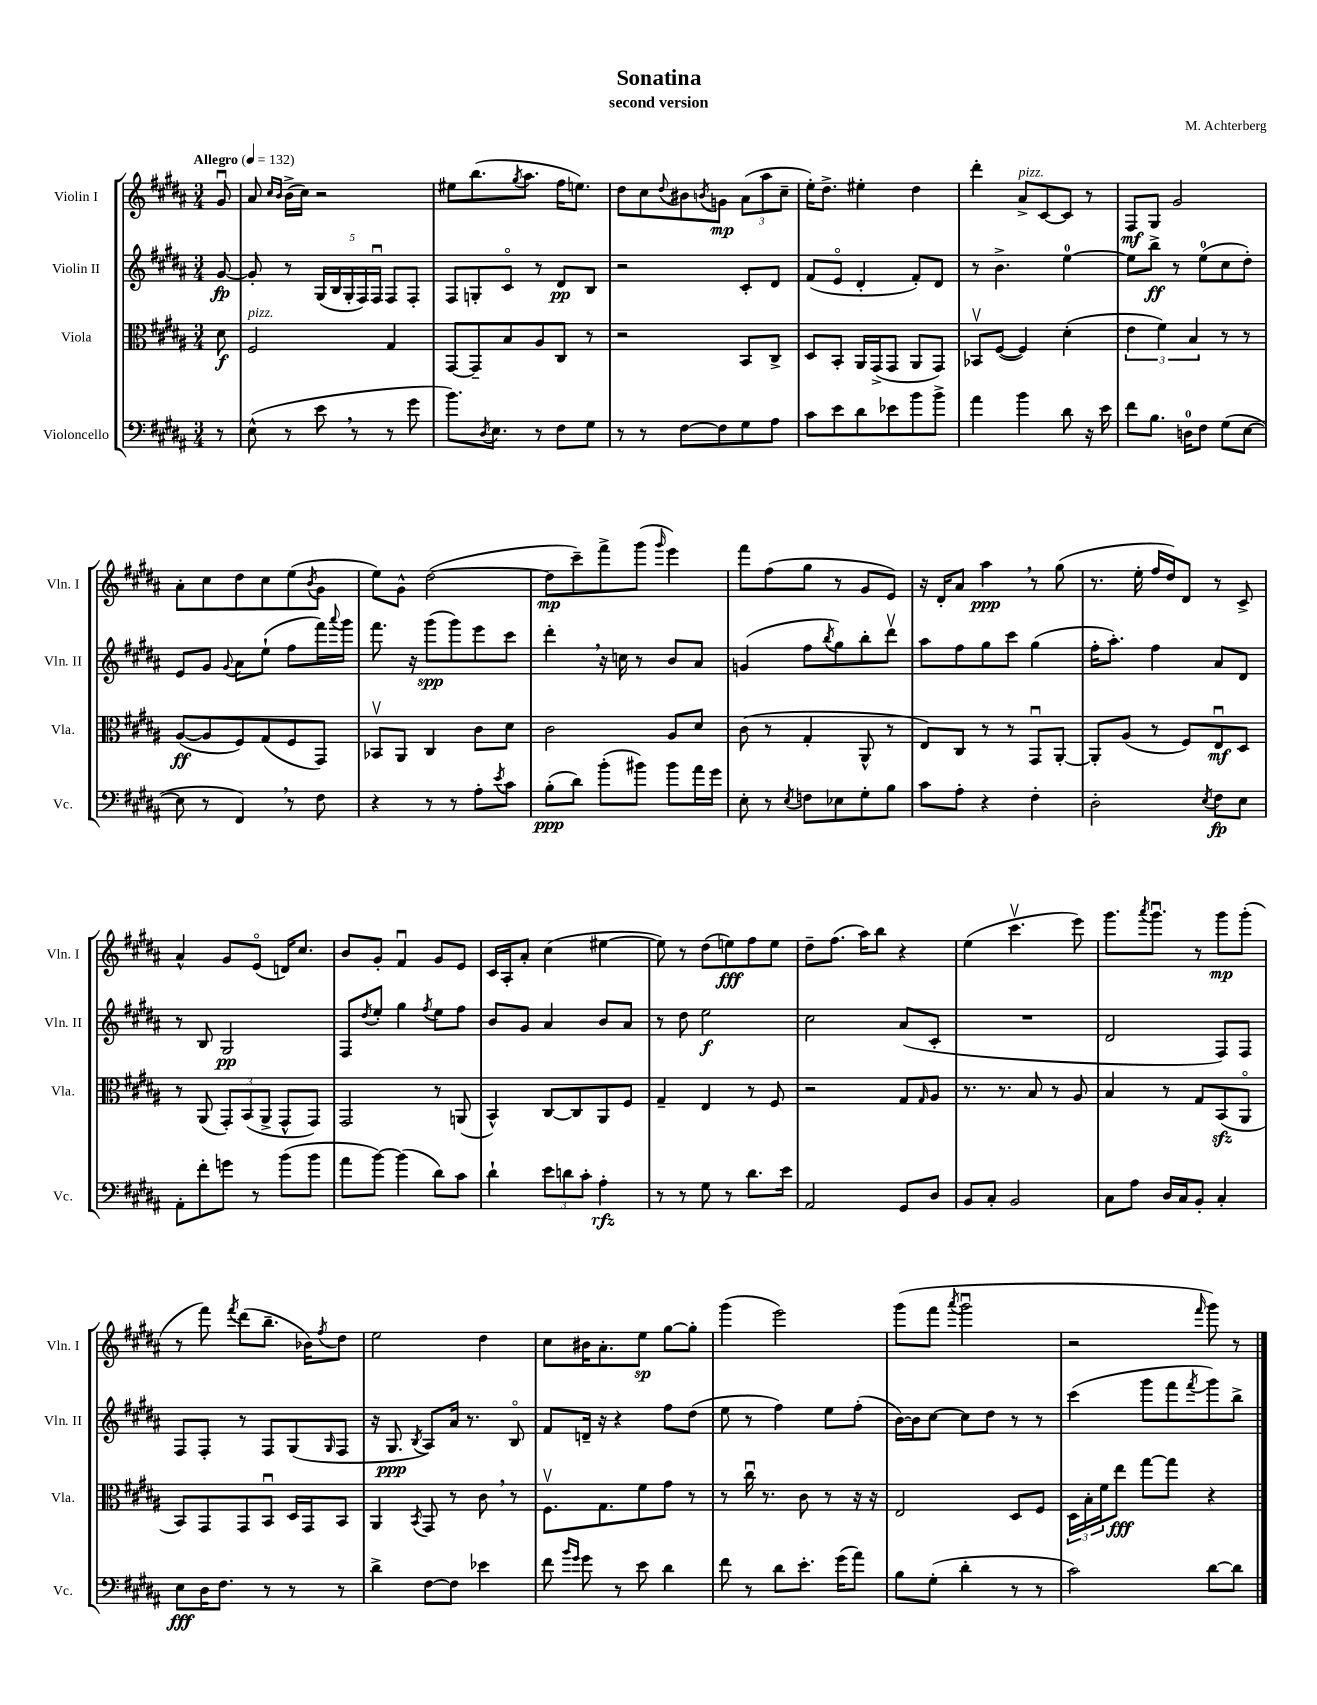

**kern	**dynam	**kern	**dynam	**kern	**dynam	**kern	**dynam
*part4	*part4	*part3	*part3	*part2	*part2	*part1	*part1
*staff4	*staff4	*staff3	*staff3	*staff2	*staff2	*staff1	*staff1
*I"Violoncello	*	*I"Viola	*	*I"Violin II	*	*I"Violin I	*
*I'Vc.	*	*I'Vla.	*	*I'Vln. II	*	*I'Vln. I	*
*clefF4	*	*clefC3	*	*clefG2	*	*clefG2	*
*k[f#c#g#d#a#]	*	*k[f#c#g#d#a#]	*	*k[f#c#g#d#a#]	*	*k[f#c#g#d#a#]	*
*M3/4	*	*M3/4	*	*M3/4	*	*M3/4	*
*MM132	*	*MM132	*	*MM132	*	*MM132	*
=	=	=	=	=	=	=	=
!	!	!	!	!	!	!LO:TX:a:B:t=Allegro	!
8r	.	8d#\	f	[8g#/	fp	8g#u/	.
=1	=1	=1	=1	=1	=1	=1	=1
!	!	!LO:TX:a:i:t=pizz.	!	!	!	!	!
(8E^^\	.	2F#/	.	8g#'/]	.	8a#/	.
.	.	.	.	.	.	16qqcc#/LL	.
.	.	.	.	.	.	16qqb/JJ	.
8r	.	.	.	8r	.	(16b^\LL	.
.	.	.	.	.	.	16cc#\JJ)	.
8e,\	.	.	.	(20G#/LL	.	2r	.
.	.	.	.	20B/	.	.	.
.	.	.	.	20G#'/	.	.	.
8r	.	.	.	.	.	.	.
.	.	.	.	20F#/)	.	.	.
.	.	.	.	20F#u/JJ	.	.	.
8r	.	4G#/	.	8F#/L	.	.	.
8g#\	.	.	.	8F#'/J	.	.	.
=2	=2	=2	=2	=2	=2	=2	=2
8.b\L)	.	[8GG#/L	.	8F#/L	.	8ee#X\L	.
.	.	8GG#~/]	.	8Gn'/	.	(8.bb\	.
8qD#/	.	.	.	.	.	.	.
8.E\J	.	.	.	.	.	.	.
.	.	8B/	.	8c#/J	.	.	.
.	.	.	.	.	.	8qgg#/	.
.	.	.	.	.	.	8.aa#\J	.
8r	.	8A#/	.	8r	.	.	.
8F#\L	.	8C#/J	.	8d#/L	pp	16ff#\KL	.
.	.	.	.	.	.	8.een\J)	.
8G#\J	.	8r	.	8B/J	.	.	.
=3	=3	=3	=3	=3	=3	=3	=3
8r	.	2r	.	2r	.	8dd#\L	.
8r	.	.	.	.	.	8cc#\	.
.	.	.	.	.	.	8qqdd#/	.
[8F#\L	.	.	.	.	.	8b#X\	.
.	.	.	.	.	.	8qbn/	.
8F#\]	.	.	.	.	.	8gn\J	mp
8G#\	.	8BB/L	.	8c#'/L	.	(12a#\L	.
.	.	.	.	.	.	12aa#\	.
8A#\J	.	8C#^/J	.	8d#/J	.	.	.
.	.	.	.	.	.	12cc#~\J	.
=4	=4	=4	=4	=4	=4	=4	=4
8c#\L	.	8D#/L	.	(8f#/L	.	16ee'\KL)	.
.	.	.	.	.	.	8.dd#^\J	.
8e\	.	8BB'/J	.	8e/J	.	.	.
8d#\	.	16AA#/LL	.	4d#'/	.	4ee#X'\	.
.	.	(16GG#^/J	.	.	.	.	.
8e-X\	.	8GG#/J	.	.	.	.	.
8b\	.	8AA#/L	.	8f#'/L)	.	4dd#\	.
8b^\J	.	8GG#/J)	.	8d#/J	.	.	.
=5	=5	=5	=5	=5	=5	=5	=5
4a#\	.	8BB-Xv/L	.	8r	.	4ddd#'\	.
.	.	([8F#/J	.	4.b^\	.	.	.
!	!	!	!	!	!	!LO:TX:a:i:t=pizz.	!
4b\	.	4F#/])	.	.	.	8a#^/L	.
.	.	.	.	.	.	[8c#/	.
8d#\	.	(4d#'\	.	[4ee\	.	8c#/J]	.
16r	.	.	.	.	.	8r	.
16e\	.	.	.	.	.	.	.
=6	=6	=6	=6	=6	=6	=6	=6
8f#\L	.	6e\	.	8ee\L]	.	8F#/L	mf
8.B\J	.	.	.	8bb^\J	ff	8G#/J	.
.	.	6f#\)	.	.	.	.	.
.	.	.	.	8r	.	2g#/	.
16Dn\KL	.	.	.	.	.	.	.
.	.	6B/	.	.	.	.	.
8F#\J	.	.	.	(8ee\L	.	.	.
(8G#\L	.	8r	.	8cc#\	.	.	.
[8E\J	.	8r	.	8dd#'\J)	.	.	.
!!LO:LB:g=z
=7	=7	=7	=7	=7	=7	=7	=7
8E\]	.	([8A#/L	ff	8e/L	.	8a#'\L	.
8r	.	8A#/]	.	8g#/J	.	8cc#\	.
.	.	.	.	8qqg#/	.	.	.
4FF#,/)	.	8F#/)	.	8a#\L	.	8dd#\	.
.	.	(8G#/	.	(8ee`\J	.	8cc#\	.
8r	.	8F#/	.	8ff#\L	.	(8ee\	.
.	.	.	.	.	.	8qb/	.
8F#\	.	8GG#/J)	.	16fff#\L)	.	8g#\J	.
.	.	.	.	8qqaaa#/	.	.	.
.	.	.	.	16ggg#\JJ	.	.	.
=8	=8	=8	=8	=8	=8	=8	=8
4r	.	8BB-Xv/L	.	8.fff#\	.	8ee\L)	.
.	.	8AA#/J	.	.	.	8g#^^\J	.
.	.	.	.	16r	.	.	.
8r	.	4C#/	.	(8ggg#\L	spp	([2dd#\	.
8r	.	.	.	8ggg#\)	.	.	.
8A#'\L	.	8c#\L	.	8eee\	.	.	.
8qe/	.	.	.	.	.	.	.
8c#\J	.	8d#\J	.	8ccc#\J	.	.	.
=9	=9	=9	=9	=9	=9	=9	=9
(8B'\L	ppp	2c#\	.	4ddd#',\	.	8dd#\L]	mp
8d#\J)	.	.	.	.	.	8ccc#~\)	.
(8b'\L	.	.	.	16r	.	8fff#^\	.
.	.	.	.	16ccn\	.	.	.
8b#X\J)	.	.	.	8r	.	(8ggg#\J	.
.	.	.	.	.	.	16qqggg#/	.
8b#\L	.	8A#/L	.	8b/L	.	4eee\)	.
16a#\L	.	8d#/J	.	8a#/J	.	.	.
16g#\JJ	.	.	.	.	.	.	.
=10	=10	=10	=10	=10	=10	=10	=10
8E'\	.	(8c#\	.	(4gn/	.	8fff#\L	.
8r	.	8r	.	.	.	(8ff#\	.
8qE/	.	.	.	.	.	.	.
8Fn\L	.	4G#'/	.	8ff#\L	.	8gg#\J	.
.	.	.	.	8qbb/	.	.	.
8E-X\	.	.	.	8gg#\)	.	8r	.
8G#'\	.	8AA#^^/	.	8bb'\	.	8g#/L	.
8B\J	.	8r	.	8ddd#v\J	.	8e/J)	.
=11	=11	=11	=11	=11	=11	=11	=11
8c#\L	.	8E/L)	.	8aa#\L	.	16r	.
.	.	.	.	.	.	16d#'/KL	.
8A#'\J	.	8C#/J	.	8ff#\	.	8a#/J	.
4r	.	8r	.	8gg#\	.	4aa#,\	ppp
.	.	8r	.	8ccc#\J	.	.	.
4F#'\	.	8GG#u/L	.	(4gg#\	.	8r	.
.	.	[8AA#'/J	.	.	.	(8gg#\	.
=12	=12	=12	=12	=12	=12	=12	=12
2D#'\	.	8AA#'/L]	.	16ff#'\KL	.	8.r	.
.	.	.	.	8.aa#'\J)	.	.	.
.	.	(8A#/J	.	.	.	.	.
.	.	.	.	.	.	16ee'\	.
.	.	8r	.	4ff#\	.	16ff#/LL	.
.	.	.	.	.	.	16dd#/J)	.
.	.	8F#/L)	.	.	.	8d#/J	.
8qE/	.	.	.	.	.	.	.
8F#\L	fp	8Eu/	mf	8a#/L	.	8r	.
8E\J	.	8D#/J	.	8d#/J	.	8c#^/	.
!!LO:LB:g=z
=13	=13	=13	=13	=13	=13	=13	=13
8AA#'\L	.	8r	.	8r	.	4a#^^/	.
8f#'\	.	(8AA#/	.	8B/	.	.	.
8gn\J	.	12GG#'/L)	.	2G#/	pp	8g#/L	.
.	.	(12BB/	.	.	.	.	.
8r	.	.	.	.	.	(8e/J	.
.	.	12AA#^/J	.	.	.	.	.
(8b\L	.	8GG#^^/L	.	.	.	16dn/KL)	.
.	.	.	.	.	.	8.cc#/J	.
8b\J	.	8GG#/J)	.	.	.	.	.
=14	=14	=14	=14	=14	=14	=14	=14
8a#\L	.	2GG#/	.	8F#/L	.	8b/L	.
.	.	.	.	8qdd#/	.	.	.
[8b\J)	.	.	.	8ee'/J	.	8g#'/J	.
(4b\]	.	.	.	4gg#\	.	4f#u/	.
.	.	.	.	8qff#/	.	.	.
8d#\L)	.	8r	.	8ee\L	.	8g#/L	.
8c#\J	.	(8AAn/	.	8ff#\J	.	8e/J	.
=15	=15	=15	=15	=15	=15	=15	=15
4d#`\	.	4BB^^/)	.	8b/L	.	16c#/LL	.
.	.	.	.	.	.	16A#'/J	.
.	.	.	.	8g#/J	.	8a#'/J	.
12e\L	.	[8C#/L	.	4a#/	.	(4cc#\	.
12dn\	.	.	.	.	.	.	.
.	.	8C#/]	.	.	.	.	.
12c#'\J	.	.	.	.	.	.	.
4A#'\	rfz	8AA#/	.	8b/L	.	[4ee#X\	.
.	.	8F#/J	.	8a#/J	.	.	.
=16	=16	=16	=16	=16	=16	=16	=16
8r	.	4G#~/	.	8r	.	8ee#\])	.
8r	.	.	.	8dd#\	.	8r	.
8G#\	.	4E/	.	2ee\	f	(8dd#\L	.
8r	.	.	.	.	.	8een\)	fff
8.d#\L	.	8r	.	.	.	8ff#\	.
.	.	8F#/	.	.	.	8ee\J	.
16e\Jk	.	.	.	.	.	.	.
=17	=17	=17	=17	=17	=17	=17	=17
2AA#/	.	2r	.	2cc#\	.	8dd#~\L	.
.	.	.	.	.	.	(8.ff#\J	.
.	.	.	.	.	.	16aa#\KL)	.
.	.	.	.	.	.	8bb\J	.
8GG#/L	.	8G#/L	.	(8a#/L	.	4r	.
.	.	16qqG#/	.	.	.	.	.
8D#/J	.	8A#/J	.	8c#'/J	.	.	.
=18	=18	=18	=18	=18	=18	=18	=18
8BB/L	.	8.r	.	2.r	.	(4ee\	.
8C#'/J	.	.	.	.	.	.	.
.	.	8.r	.	.	.	.	.
2BB/	.	.	.	.	.	4.ccc#v\	.
.	.	8B/	.	.	.	.	.
.	.	8r	.	.	.	.	.
.	.	8A#/	.	.	.	8eee\)	.
=19	=19	=19	=19	=19	=19	=19	=19
8C#\L	.	4B/	.	2d#/	.	8.ggg#\L	.
8A#\J	.	.	.	.	.	.	.
.	.	.	.	.	.	8qaaa#/	.
.	.	.	.	.	.	8.ggg#u\J	.
16D#/LL	.	8r	.	.	.	.	.
16C#/J	.	.	.	.	.	.	.
8BB'/J	.	8G#/L	.	.	.	8r	.
4C#'/	.	(8BBzz/	.	8F#/L)	.	8ggg#\L	mp
.	.	8AA#/J	.	8F#/J	.	(8ggg#'\J	.
!!LO:LB:g=z
=20	=20	=20	=20	=20	=20	=20	=20
8E\L	fff	8BB/L)	.	8F#/L	.	8r	.
16D#\K	.	8GG#/	.	8F#'/J	.	8fff#\)	.
8.F#\J	.	.	.	.	.	.	.
.	.	.	.	.	.	8qfff#/	.
.	.	8GG#/	.	8r	.	(8ddd#\L	.
8r	.	8BBu/J	.	8F#/L	.	8.bb~\J	.
8r	.	16D#/LL	.	(8G#/	.	.	.
.	.	16GG#/J	.	.	.	16b-X\KL)	.
.	.	.	.	16qqG#/	.	8qff#/	.
8r	.	8BB/J	.	8F#/J	.	8dd#\J	.
=21	=21	=21	=21	=21	=21	=21	=21
4d#^\	.	4AA#/	.	16r	.	2ee\	.
.	.	.	.	8.G#/	ppp	.	.
.	.	8qBB/	.	8qB/	.	.	.
[8F#\L	.	8GG#/	.	8A#/L)	.	.	.
8F#\J]	.	8r	.	16a#/Jk	.	.	.
.	.	.	.	8.r	.	.	.
4e-X\	.	8c#,\	.	.	.	4dd#\	.
.	.	8r	.	8B/	.	.	.
=22	=22	=22	=22	=22	=22	=22	=22
8f#\	.	8.F#v\L	.	8f#/L	.	8cc#\L	.
16qqb/LL	.	.	.	.	.	.	.
16qqg#/JJ	.	.	.	.	.	.	.
8g#\	.	.	.	16dn~/Jk	.	16b#X\K	.
.	.	8.G#\	.	16r	.	8.a#'\	.
8r	.	.	.	4r	.	.	.
8e\	.	8f#\	.	.	.	8ee\J	sp
4d#\	.	8g#\J	.	8ff#\L	.	[8gg#\L	.
.	.	8r	.	(8dd#\J	.	8gg#'\J]	.
=23	=23	=23	=23	=23	=23	=23	=23
8f#\	.	8r	.	8ee\	.	(4ggg#\	.
8r	.	16cc#u\	.	8r	.	.	.
.	.	8.r	.	.	.	.	.
8d#\L	.	.	.	4ff#\)	.	2eee\)	.
8.e'\J	.	8c#\	.	.	.	.	.
.	.	8r	.	8ee\L	.	.	.
(16g#\KL	.	.	.	.	.	.	.
8a#\J)	.	16r	.	(8ff#'\J	.	.	.
.	.	16r	.	.	.	.	.
=24	=24	=24	=24	=24	=24	=24	=24
8B\L	.	2E/	.	[16b\LL)	.	(8ggg#\L	.
.	.	.	.	16b\J]	.	.	.
(8G#'\J	.	.	.	[8cc#\J	.	8fff#\J	.
.	.	.	.	.	.	8qaaa#/	.
4d#'\	.	.	.	8cc#\L]	.	2ggg#u\	.
.	.	.	.	8dd#\J	.	.	.
8r	.	8D#/L	.	8r	.	.	.
8r	.	8F#/J	.	8r	.	.	.
=25	=25	=25	=25	=25	=25	=25	=25
2c#\)	.	24D#\LL	.	(4ccc#\	.	2r	.
.	.	24B'\	.	.	.	.	.
.	.	24f#\J	.	.	.	.	.
.	.	8ee\J	fff	.	.	.	.
.	.	[8gg#\L	.	8ggg#\L	.	.	.
.	.	8gg#\J]	.	8fff#\	.	.	.
.	.	.	.	8qfff#/	.	16qqfff#/	.
[8d#\L	.	4r	.	8ggg#\)	.	8ggg#\)	.
8d#\J]	.	.	.	8bb^\J	.	8r	.
==	==	==	==	==	==	==	==
*-	*-	*-	*-	*-	*-	*-	*-
